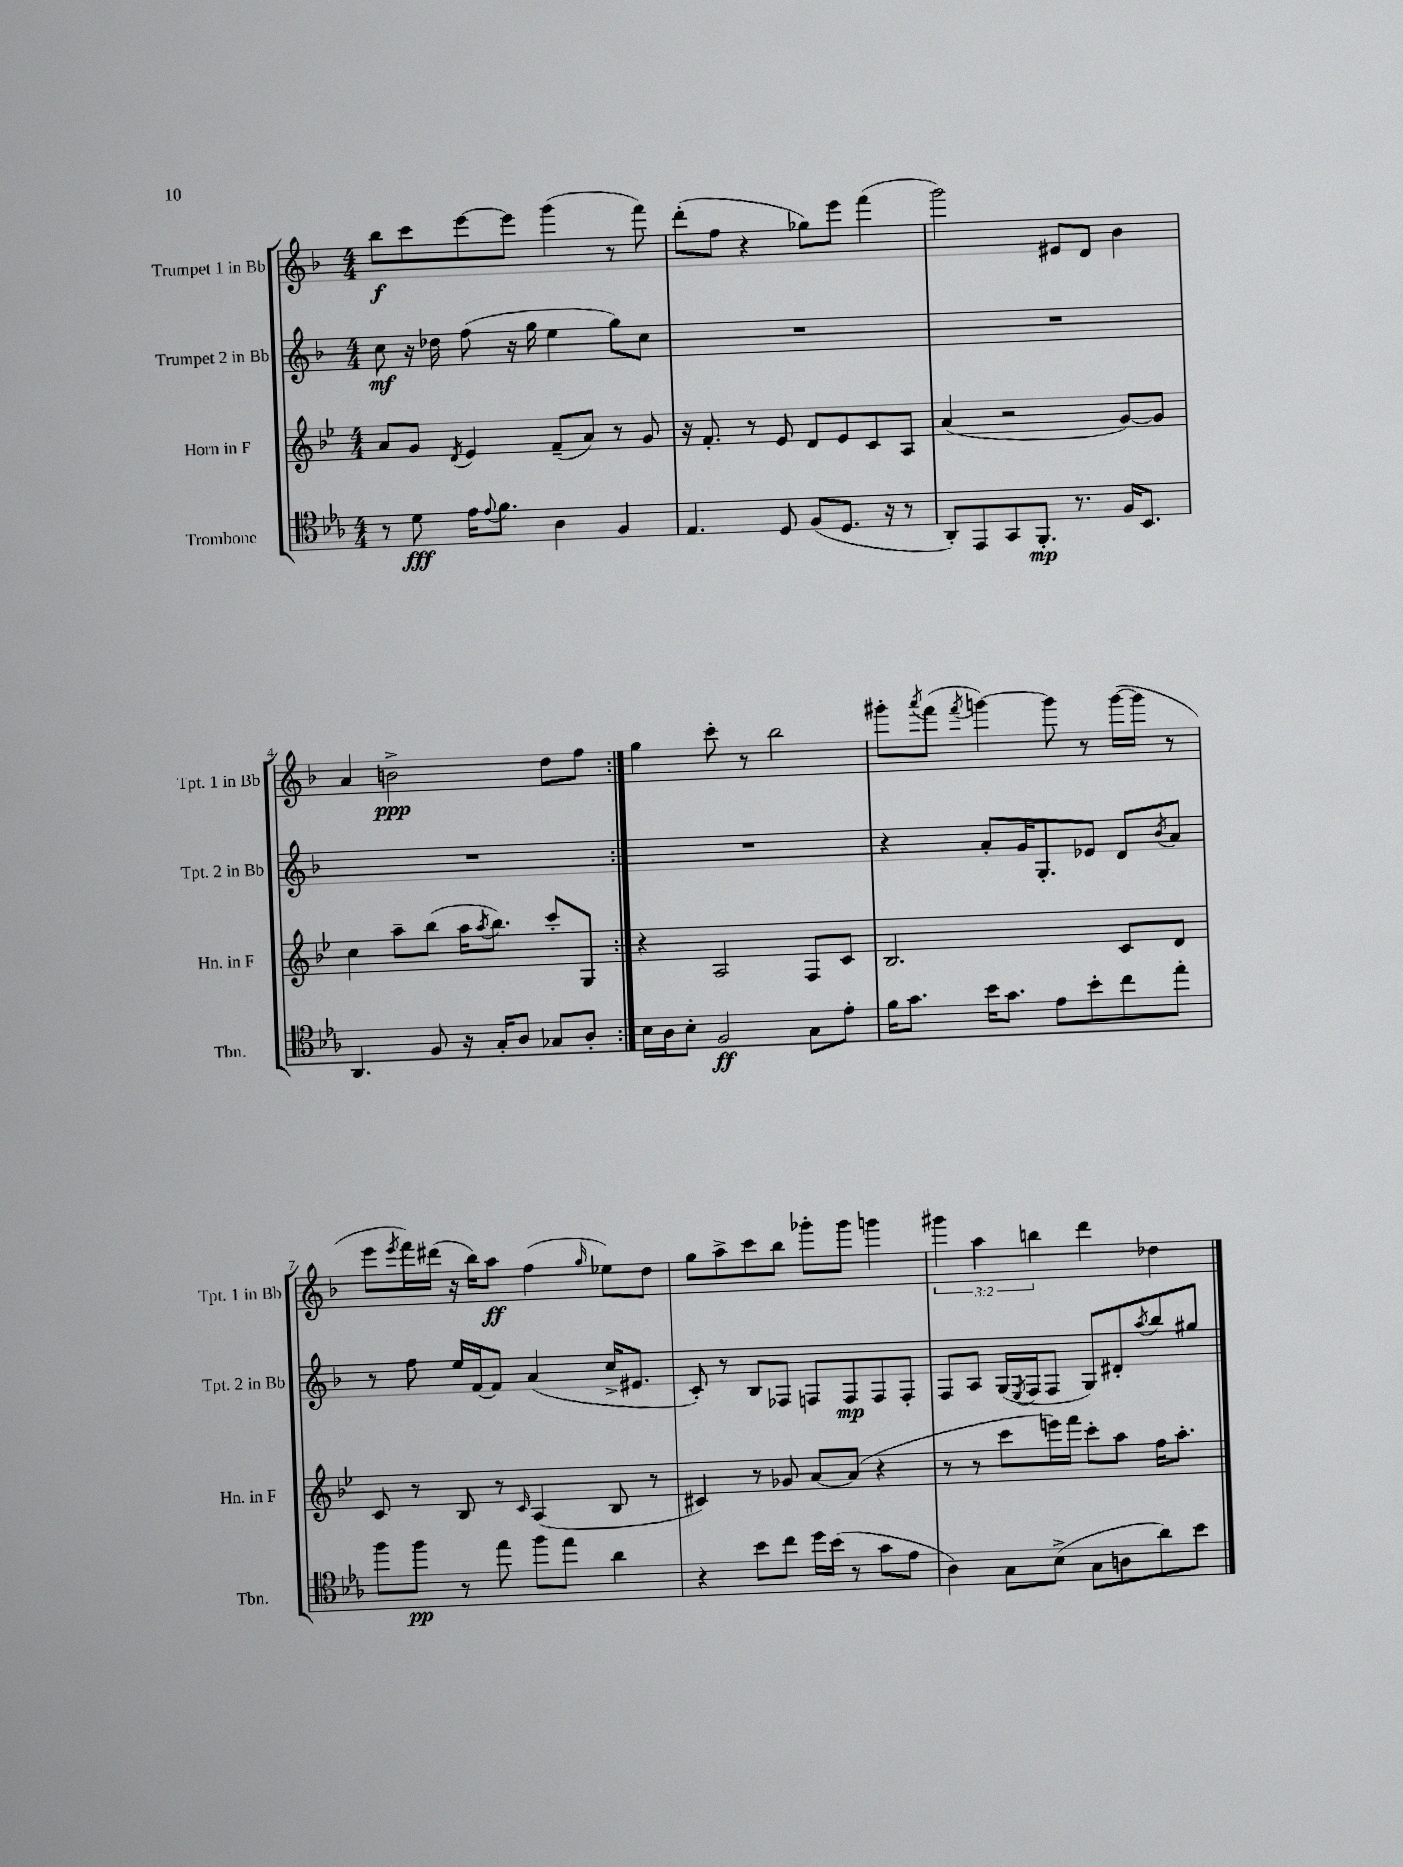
<<
\new StaffGroup <<
\new Staff = "s0" \with { instrumentName = "Trumpet 1 in Bb" shortInstrumentName = "Tpt. 1 in Bb" } {
    \clef treble \key f \major \numericTimeSignature \time 4/4 \override Staff.TupletNumber.text = #tuplet-number::calc-fraction-text
    \repeat volta 2 { bes''8\f c'''8 e'''8~ e'''8 g'''4( r8 f'''8) |
    d'''8-.( f''8 r4 ges''8) e'''8 f'''4( |
    g'''2) eis'8 d'8 bes'4 |
    a'4 b'2->\ppp d''8 f''8 | }
    g''4 c'''8-. r8 bes''2 |
    gis'''8-. \acciaccatura { a'''8 } f'''8( \acciaccatura { f'''8 } g'''4~) g'''8 r8 g'''16~( g'''16 r8 |
    e'''8 \acciaccatura { e'''8 } f'''16) dis'''16( r16 bes''16) a''8\ff f''4( \grace { g''16 } ees''8) d''8 |
    g''8 a''8-> c'''8 bes''8 ges'''8-. ges'''8 g'''4 |
    \tuplet 3/2 { gis'''4 a''4 b''4 } d'''4 des''4 \bar "|." |
}
\new Staff = "s1" \with { instrumentName = "Trumpet 2 in Bb" shortInstrumentName = "Tpt. 2 in Bb" } {
    \clef treble \key f \major \numericTimeSignature \time 4/4
    \repeat volta 2 { c''8\mf r16 des''16 f''8( r16 g''16 e''4 g''8) c''8 |
    R1 |
    R1 |
    R1 | }
    R1 |
    r4 a'8-. g'16 g8.-. ees'8 d'8 \acciaccatura { bes'8 } a'8 |
    r8 f''8 e''16 f'16~ f'8 a'4( c''16-> eis'8. |
    c'8-.) r8 bes8 fes8 f8 f8\mp f8 f8-. |
    f8 a8 g16( \acciaccatura { e8 } f16 f8 g8) dis'8-. \acciaccatura { a''8 } bes''8 gis''8 \bar "|." |
}
\new Staff = "s2" \with { instrumentName = "Horn in F" shortInstrumentName = "Hn. in F" } {
    \clef treble \key bes \major \numericTimeSignature \time 4/4
    \repeat volta 2 { a'8 g'8 \acciaccatura { d'8 } ees'4 f'8--( a'8) r8 g'8 |
    r16 f'8.-. r8 ees'8 d'8 ees'8 c'8 a8 |
    a'4( r2 g'8~) g'8 |
    c''4 a''8-- bes''8( a''16 \acciaccatura { a''8 } bes''8.) c'''8-. g8 | }
    r4 a2 f8 c'8 |
    bes2. c'8 d'8 |
    c'8 r8 bes8 r8 \grace { c'16 } a4( bes8 r8 |
    cis'4) r8 ges'8 a'8~ a'8( r4 |
    r8 r8 c'''8 e'''16) f'''16 c'''8-. a''8 f''16 a''8.-. \bar "|." |
}
\new Staff = "s3" \with { instrumentName = "Trombone" shortInstrumentName = "Tbn." } {
    \clef tenor \key ees \major \numericTimeSignature \time 4/4
    \repeat volta 2 { r8 d'8\fff ees'16 \appoggiatura { ees'8 } f'8. aes4 f4 |
    ees4. d8 f8( d8. r16 r8 |
    aes,8-.) ees,8 g,8 f,8.-.\mp r8. f16 bes,8. |
    aes,4. f8 r16 g16-. aes8 ges8 aes8-. | }
    bes16 aes16 bes8-. f2\ff g8 ees'8-. |
    f'16 g'8. bes'16 g'8. ees'8 bes'8-. c''8 ees''8-. |
    f''8 f''8\pp r8 ees''8 f''8 ees''8 aes'4 |
    r4 bes'8 c''8 d''16 bes'16( r8 g'8 ees'8 |
    aes4) g8 bes8->( g8 a8 aes'8) bes'8 \bar "|." |
}
>>
>>
